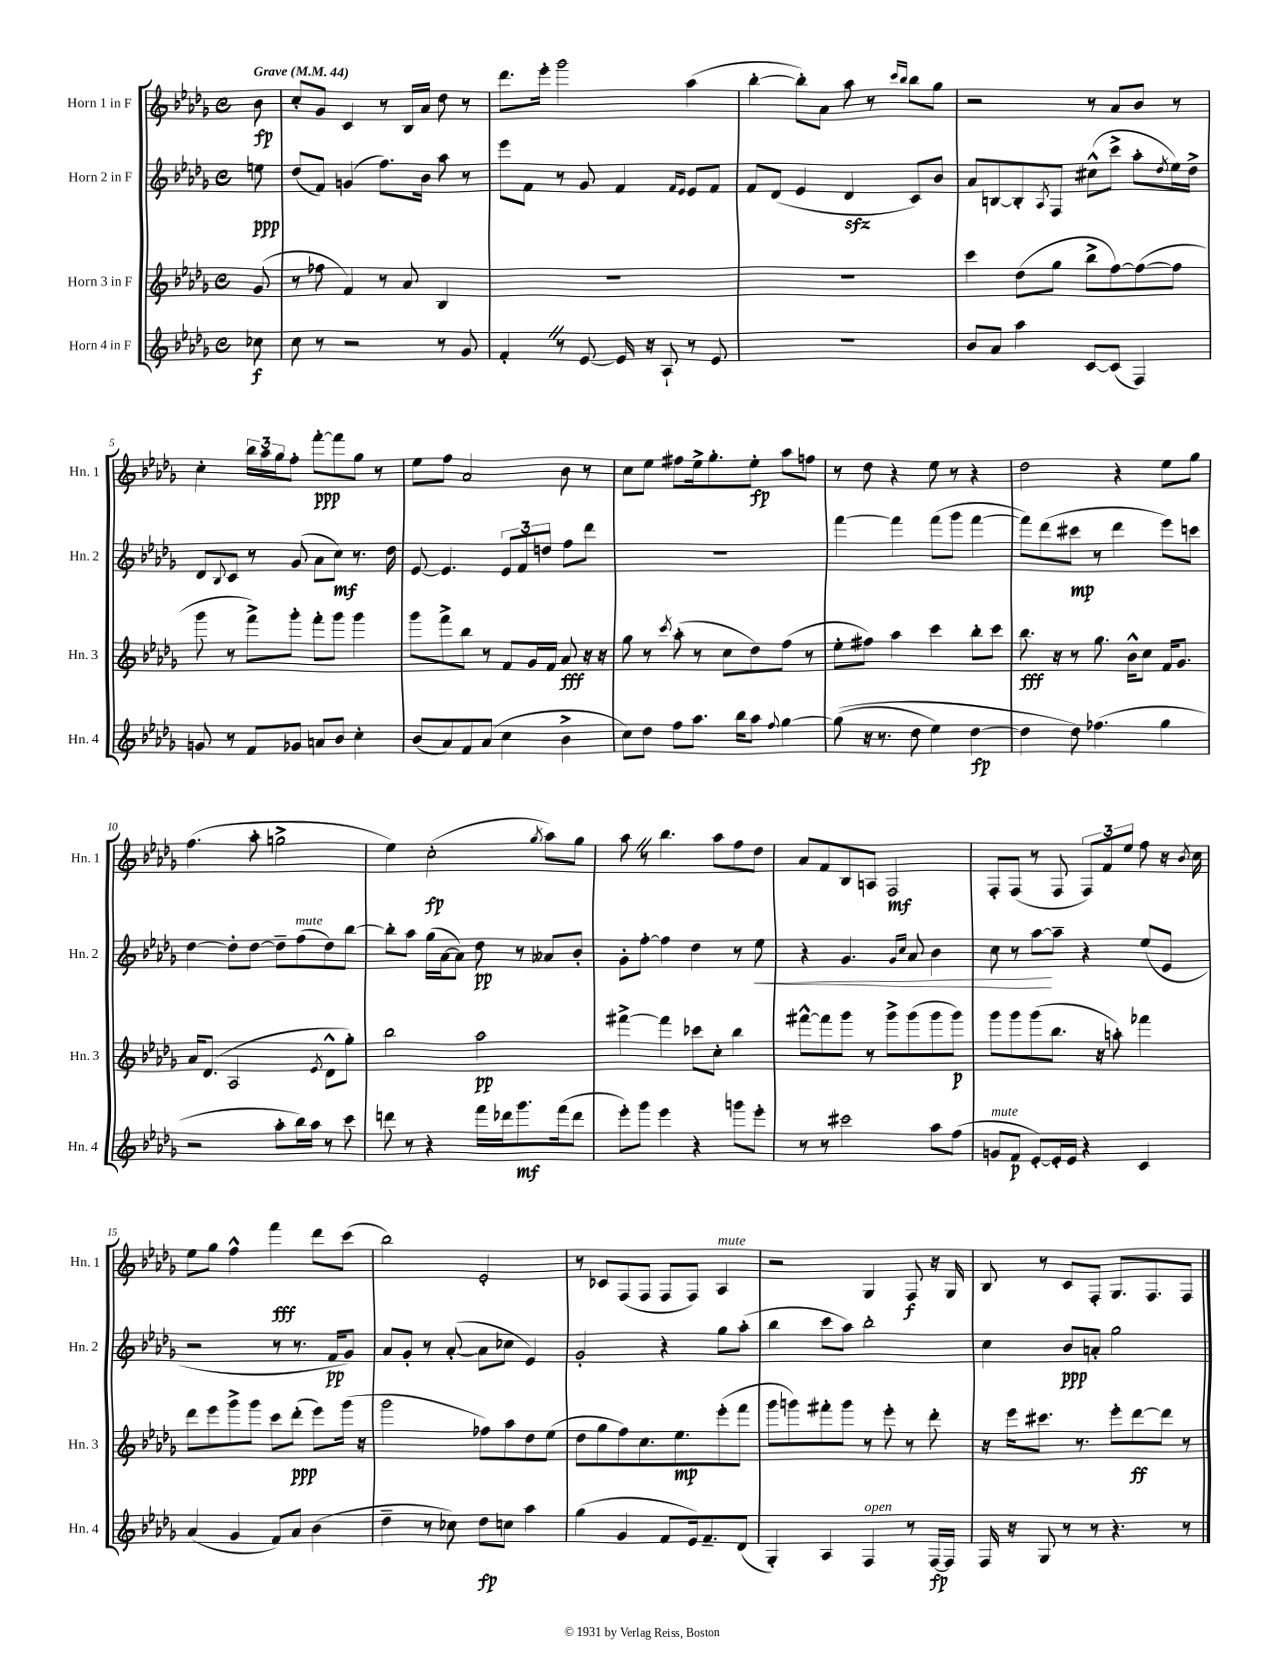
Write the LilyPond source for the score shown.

<<
\new StaffGroup <<
\new Staff = "s0" \with { instrumentName = "Horn 1 in F" shortInstrumentName = "Hn. 1" } {
    \clef treble \key des \major \defaultTimeSignature \time 4/4 \partial 8 \tempo "Grave" 4 = 44
    bes'8\fp |
    c''8-. ges'8 c'4 r8 bes16 aes'16 des''8 r8 |
    des'''8. ees'''16-. ges'''2 aes''4( |
    bes''4~-. bes''8-.) aes'8 aes''8 r8 \grace { c'''16 bes''16 } bes''8 ges''8 |
    r2 r8 aes'8 bes'8 r8 |
    c''4-. \tuplet 3/2 { bes''16 aes''16 ges''16 } f''8-. f'''8~-.\ppp f'''8 ges''8 r8 |
    ees''8 f''8 aes'2 bes'8 r8 |
    c''8 ees''8 fis''8 ees''16-> ges''8.-. ees''8-.\fp aes''8 f''8 |
    r8 des''8 r4 ees''8 r8 r4 |
    des''2 r4 ees''8 ges''8 |
    f''4.( aes''8-. g''2-> |
    ees''4) c''2-.\fp( \acciaccatura { ges''8 } aes''8) ges''8 |
    aes''8 \once \override BreathingSign.text = \markup { \musicglyph "scripts.caesura.straight" } \breathe r8 bes''4. aes''8 f''8 des''8 |
    aes'8 f'8 bes8 a8 f2\mf |
    f8-. f8( r8 f8 \tuplet 3/2 { f8) f'8 ees''8 } f''8 r16 \acciaccatura { bes'8 } c''16 |
    ees''8 ges''8 f''4-^ f'''4\fff des'''8 c'''8( |
    bes''2) ees'2-. |
    r8 ces'8 f8( f8 f8 f8) aes4^\markup { \italic "mute" } |
    r2 ges4 f8\f r16 ges16 |
    bes8 r8 c'8 f8-. ges8. f8. f8 \bar "|." |
}
\new Staff = "s1" \with { instrumentName = "Horn 2 in F" shortInstrumentName = "Hn. 2" } {
    \clef treble \key des \major \defaultTimeSignature \time 4/4 \partial 8
    e''8\ppp |
    des''8( f'8) g'4( f''8.) bes'16 aes''8 r8 |
    ees'''8 f'8 r8 ges'8 f'4 \grace { f'16 ees'16 } ees'8 f'8 |
    f'8 des'8( ees'4 des'4\sfz c'8) bes'8 |
    aes'8 b8~ b8-. \acciaccatura { aes8 } f8 cis''8-^( c'''8-> aes''8-. \acciaccatura { des''8 } ees''16) des''16-> |
    des'8 \appoggiatura { bes8 } c'8 r8 ges'8( aes'8 c''8\mf) r8. des''16 |
    ees'8~ ees'4. \tuplet 3/2 { ees'8 f'8 d''8 } f''8 des'''8 |
    R1 |
    f'''4~ f'''4 f'''8( ges'''8 f'''4~ |
    f'''8) des'''8( cis'''8\mp r8 des'''4 ees'''8) c'''8 |
    des''4~ des''8-. des''8~ des''8-- f''8^\markup { \italic "mute" }( des''8) bes''8~ |
    bes''8-. aes''8 ges''16( aes'16~ aes'8) des''8\pp r8 aeses'8 bes'8-. |
    ges'8-. f''8~-. f''4 des''4 r8 ees''8\< |
    r4 ges'4. \grace { ges'16 c''16 } aes'8 bes'4 |
    c''8 r8 aes''8~\! aes''8-- r4 ees''8( ees'8 |
    r2 r8 r8. f'16\pp ges'8) |
    aes'8 ges'8-. r8 aes'8~-.( aes'8 ces''8 ees'4) |
    ges'2-. r4 ges''8 aes''8-.( |
    bes''4 c'''8 aes''8) bes''2-. |
    c''4 bes'8\ppp a'8-. ges''2 \bar "|." |
}
\new Staff = "s2" \with { instrumentName = "Horn 3 in F" shortInstrumentName = "Hn. 3" } {
    \clef treble \key des \major \defaultTimeSignature \time 4/4 \partial 8
    ges'8( |
    r8 fes''8 f'4) r8 aes'8 bes4 |
    R1 |
    R1 |
    c'''4 des''8( ges''8 bes''8-> f''8~) f''8~( f''8 |
    ges'''8 r8 f'''8->) ges'''8-. f'''8-. ges'''8 ges'''4 |
    ges'''8 f'''8-> bes''8 r8 f'8 ges'16 f'16 aes'8\fff r16 r16 |
    ges''8 r8 \acciaccatura { c'''8 } aes''8-.( r8 c''8 des''8) f''8( r8 |
    ees''8-. fis''8) aes''4 c'''4 bes''8-. c'''8 |
    bes''8.\fff r16 r8 ges''8. bes'16-^ c''8 f'16 ges'8. |
    aes'16 des'8.( aes2 \acciaccatura { ees'8 } des'8-^ ges''8-.) |
    bes''2 aes''2\pp |
    fis'''4~-> fis'''4 ces'''8 c''8-. bes''4 |
    fis'''8~-^ fis'''8 ges'''8 r8 ges'''8-> ges'''8( ges'''8 ges'''8\p) |
    ges'''8 ges'''8 ges'''8( bes''8. r16 a''8-.) fes'''4 |
    des'''8 ees'''8 ges'''8-> ges'''8 c'''8 des'''8-.\ppp( ees'''8) ges'''16( r16 |
    ges'''2 fes''8) aes''8 des''8 ees''8( |
    des''8 ges''8 f''8) c''8. ees''8.\mp ees'''8-.( f'''8 |
    ges'''8 g'''8) fis'''8-. g'''8 r8 ees'''8-. r8 des'''8-. |
    r16 ees'''16 cis'''8. r8. ees'''8-. des'''8~\ff des'''8 r8 \bar "|." |
}
\new Staff = "s3" \with { instrumentName = "Horn 4 in F" shortInstrumentName = "Hn. 4" } {
    \clef treble \key des \major \defaultTimeSignature \time 4/4 \partial 8
    ces''8\f |
    c''8 r8 r2 r8 ges'8 |
    f'4-. \once \override BreathingSign.text = \markup { \musicglyph "scripts.caesura.straight" } \breathe r8 ees'8~ ees'16 r16 aes8-! r8 ees'8 |
    R1 |
    bes'8 aes'8 aes''4 c'8~ c'8( f4) |
    g'8 r8 f'8 ges'8 a'8 bes'8 c''4-. |
    bes'8( aes'8) f'8 aes'8( c''4 bes'4-> |
    c''8) des''8 f''8 aes''8. bes''16 aes''8 \appoggiatura { f''8 } ges''4~ |
    ges''8(\( r16 r8. des''8 ees''4) des''4~\fp |
    des''4 des''8\) fes''4.( ges''4 |
    r2 aes''8-. bes''16) aes''16 r8 c'''8 |
    d'''8 r8 r4 f'''16 des'''16 ges'''8.\mf f'''16( des'''8 |
    ees'''8-.) ges'''8 ees'''4 r4 g'''8 ees'''8-. |
    r8 r8 cis'''2 aes''8 f''8( |
    g'8^\markup { \italic "mute" } f'8\p ees'8~-.) ees'16-. ees'16 r4 c'4 |
    aes'4( ges'4 f'8) aes'8 bes'4( |
    des''4-- r8 ces''8) des''8\fp c''8 aes''4 |
    ges''4( ges'4 f'8 ees'16) f'8.-- des'8( |
    ges4-.) aes4 f4^\markup { \italic "open" } r8 f16~\fp f16 |
    f16 r16 ges8 r8 r8 r4. r8 \bar "|." |
}
>>
>>
